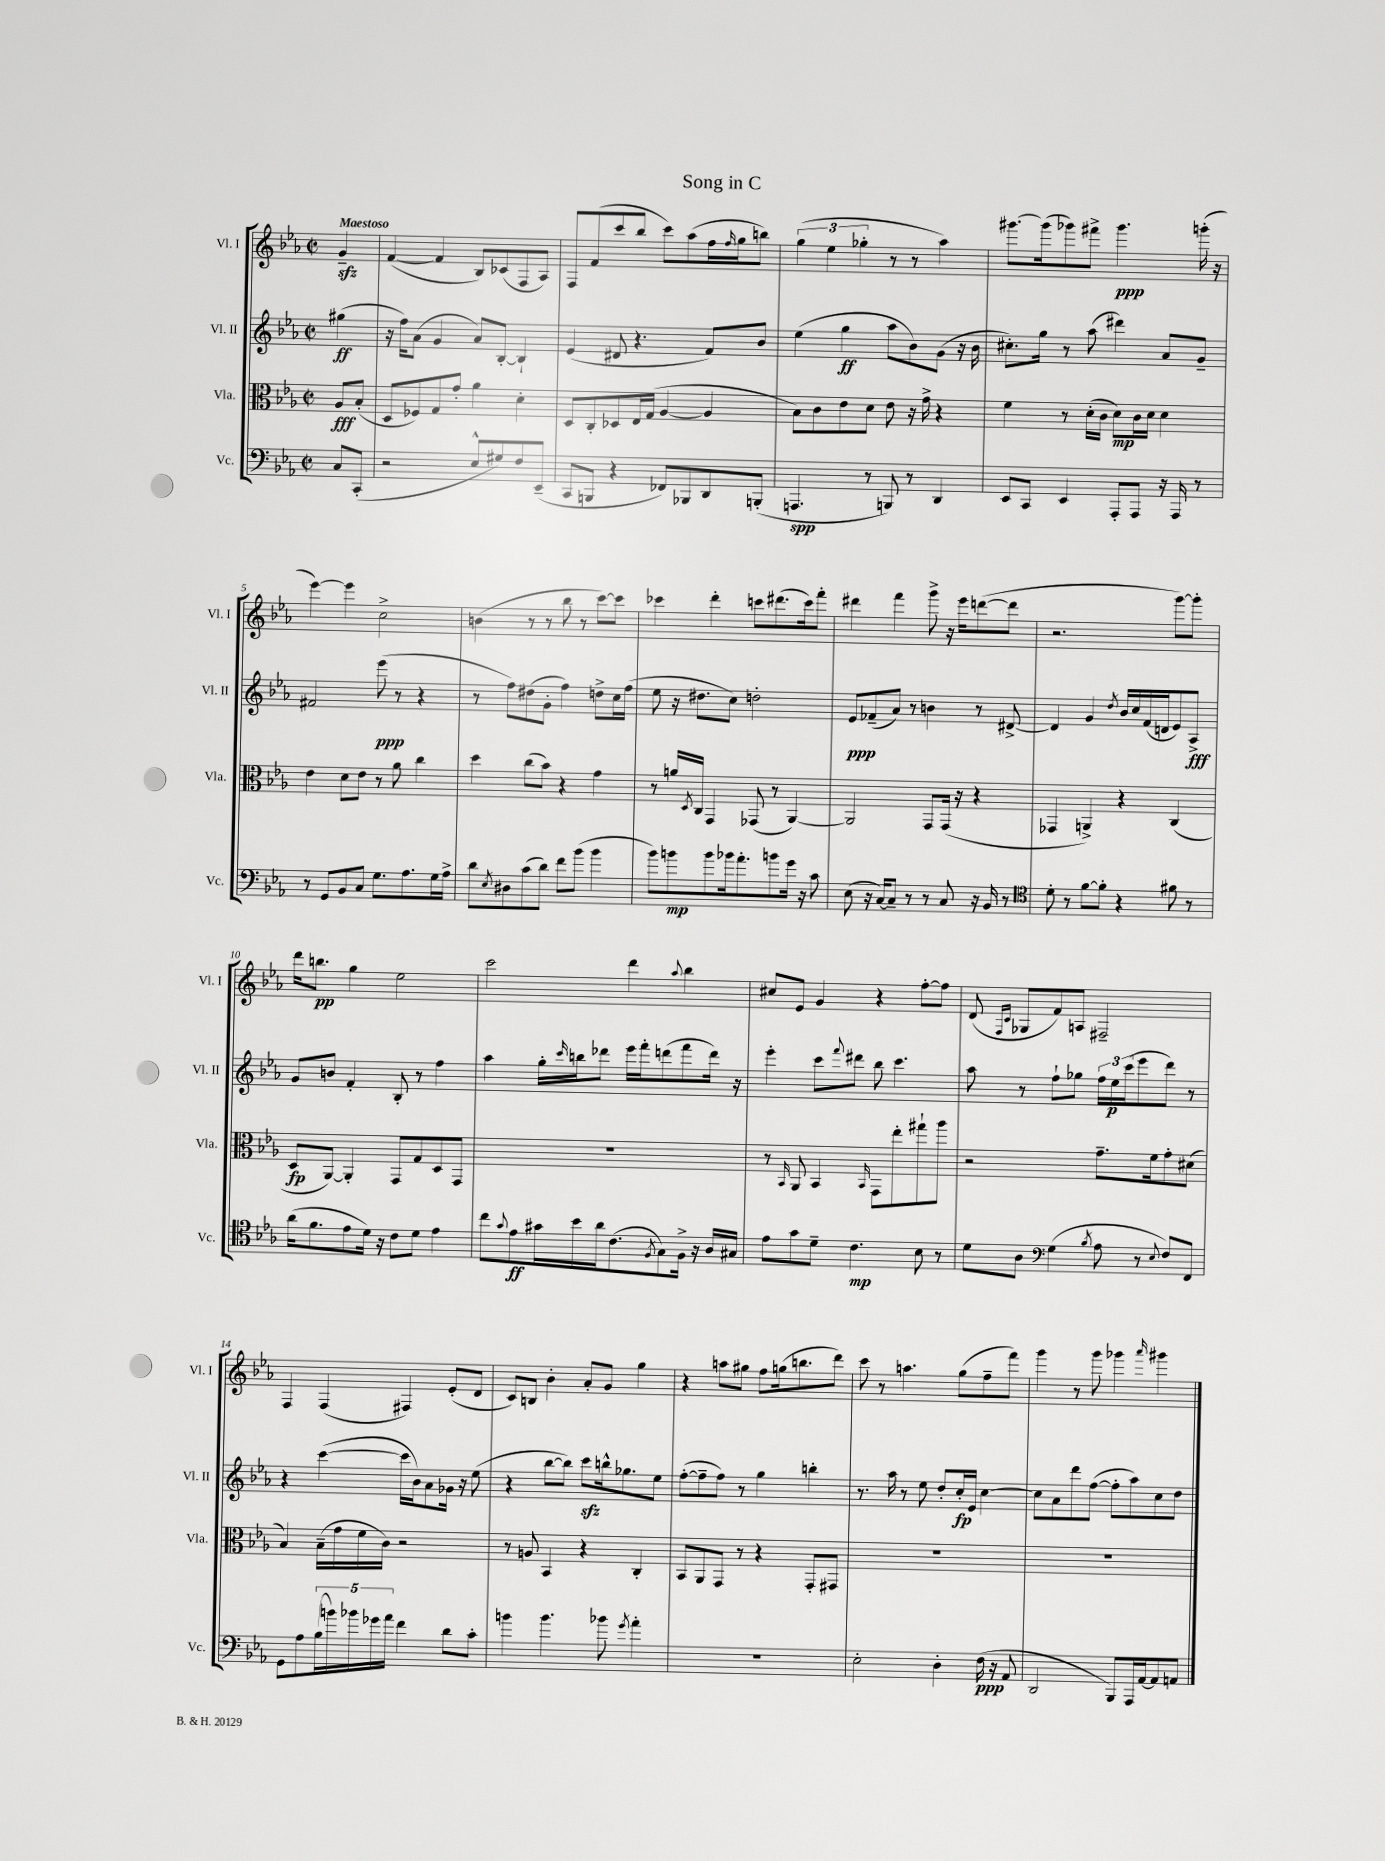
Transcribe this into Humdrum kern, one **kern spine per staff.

**kern	**kern	**kern	**kern
*staff4	*staff3	*staff2	*staff1
*clefF4	*clefC3	*clefG2	*clefG2
*k[b-e-a-]	*k[b-e-a-]	*k[b-e-a-]	*k[b-e-a-]
*M2/2	*M2/2	*M2/2	*M2/2
*met(c|)	*met(c|)	*met(c|)	*met(c|)
8C/L	8A-/L	(4gg#\	4g~/
(8CC'/J	(8B-'/J	.	.
=	=	=	=
2r	8D/L	16r	([4f/
.	.	16ff\LK)	.
.	8F-/)	(8a-\J	.
.	8G/	4g/	4f/]
.	8g'/J	.	.
8E-^^/L	4a-\	8a-/L)	8B-/L)
8G#/)	.	[8B-'/J	(8c-/
8F/	4d'\	4B-`/]	8F/
(8EE-~/J	.	.	8A-/J)
=	=	=	=
8CC/L	8D/L	(4e-/	8F/L
8BBB/J	8C'/	.	(8f/
4r	8D-/	8d#/	8ccc/
.	16E-/L	4.r	8bb-/J
.	(16G/JJ	.	.
8FF-/L)	[4A-/	.	8ccc\L)
8BBB-/	.	.	(8aa-\
8DD/	4A-/]	8f/L)	16ff\L
.	.	.	16qqff/
.	.	.	16gg\J
(8BBB'/J	.	8b-/J	8bb\J)
=	=	=	=
4.AAA/	8B-\L)	(4ee-\	(6gg\
.	8c\	.	.
.	.	.	6ee-\
.	8e-\	4gg\	.
.	.	.	6gg-'\
8r	8d\J	.	.
8BBB/)	8e-\	8aa-\L	8r
8r	16r	8b-\)	8r
.	16g^\	.	.
4DD/	4r	(8g\J	4aa-\)
.	.	16r	.
.	.	16b-\	.
=	=	=	=
8EE-/L	4f\	8.cc#'\L)	[8.ggg#\L
8CC/J	.	.	.
.	.	16gg\Jk	(16ggg#\]k
4EE-/	8r	8r	8ggg-\)
.	(16d'\LL	(8aa-\	8fff#^\J
.	16c\JJ	.	.
8AAA-'/L	8d\L)	4ddd#\)	4.ggg-\
8AAA-/J	16c\L	.	.
.	16d\JJ	.	.
16r	4d\	8a-/L	.
16AAA-/	.	.	.
8r	.	8g~/J	(16ggg'\
.	.	.	16r
=	=	=	=
8r	4e-\	2f#/	[4eee-\)
8GG/L	.	.	.
8BB-/	8d\L	.	4eee-\]
8C/J	8e-\J	.	.
8.G\L	8r	(8eee-\	2cc^\
.	8a-\	8r	.
8.A-\	.	.	.
.	4cc\	4r	.
16G\L	.	.	.
16A-^\JJ	.	.	.
=	=	=	=
8d\L	4dd\	8r	(4b\
8qE-/	.	.	.
8D#\	.	8ff\L)	.
(8c\	(8cc\L	(8dd#\	8r
8d\J)	8b-\J)	8g'\J	8r
8f\L	4r	4ff\)	8bb-\
(8b-\J	.	.	8r
4b-\	4g\	8dd^\L	[8ccc\L)
.	.	16cc\L	8ccc\]J
.	.	(16ff\JJ	.
=	=	=	=
8b-\L)	8r	8ee-\	4ccc-\
8b\	16a/LL	16r	.
.	8qD/	.	.
.	16C/JJ	8.dd#\L	.
8b\	4GG/	.	4ddd'\
16b-\k	.	8cc\J)	.
8.a-'\	.	.	.
.	(8GG-/	2dd'\	8ccc\L
8b\	8r	.	(8.ddd#\
16g\Jk	[4AA-/)	.	.
16r	.	.	16ccc\k)
8c\	.	.	8fff'\J
=	=	=	=
(8E-\	2AA-/]	8e-/L	4ddd#\
16r	.	(8f-~/	.
[16C/LK)	.	.	.
8C~/]J	.	8a-/J)	4fff\
8r	.	8r	.
8r	8GG/L	4b\	8ggg^\
8C/	(16GG/Jk	.	16r
.	16r	.	16eee-\LK
16r	4r	8r	([8ddd\
16BB-/	.	.	.
8r	.	[8d#^/	8ddd\]J
=	=	=	=
*clefC4	*	*	*
8d'\	4GG-/	4d#/]	2.r
8r	.	.	.
[8f\L	4AA^/)	4g/	.
8f'\]J	.	.	.
.	.	8qdd/	.
4r	4r	16b-/LL	.
.	.	16cc/	.
.	.	(16f/	.
.	.	16d/J	.
8f#\	(4C/	8e-/)	[8ggg\L)
8r	.	8A-^/J	8ggg'\]J
=	=	=	=
(16a-\LK	8D/L	8g/L	16ddd\LK
8.f\	.	.	8.bb\J
.	[8AA-/J)	8b/J	.
8e-\	4AA-'/]	4f'/	4gg\
16d\Jk)	.	.	.
16r	.	.	.
8c\L	8GG/L	8B-'/	2ee-\
8d\J	8G/	8r	.
4e-\	8D/	4ff\	.
.	8GG/J	.	.
=	=	=	=
8cc\L	1r	4aa-\	2ccc\
8qqg/	.	.	.
8e-\	.	.	.
16g#\L	.	16gg'\LL	.
.	.	16qqccc/	.
16b-\	.	16bb\J	.
16a-\J	.	8ddd-\J	.
(8.c\	.	.	.
.	.	16eee-\LL	4ddd\
.	.	16fff'\J	.
8qF/	.	.	.
8G\)	.	(8ddd\	.
.	.	.	8qqaa-/
16F^\Jk	.	8fff\	4bb-\
16r	.	.	.
16A-/LL	.	16ddd\Jk)	.
16G#/JJ	.	16r	.
=	=	=	=
8e-\L	8r	4eee-'\	8cc#/L
.	16qqBB-/	.	.
8g\	8AA-/	.	8e-/J
8d~\J	4BB-/	8ccc\L	4g/
.	.	8qqfff/	.
4.c\	.	8ddd#\J	.
.	16qqBB-/	.	.
.	8GG\L	8bb-\	4r
.	8ee-'\	4.ccc\	.
8B-\	8gg#`\	.	[8ff'\L
8r	8aa-\J	.	8ff\]J
=	=	=	=
8d\L	2r	8aa-\	(8d/
.	.	.	16qqF/LL
.	.	.	16qqc/JJ
8A-\J	.	8r	8G-/L
*clefF4	*	*	*
(4G\	.	8ff`\L	8f/)
.	.	8gg-\J	8A/J
8qB-/	.	.	.
8A-\	8.g~\L	24ff\LL	2F#~/
.	.	24ee-\	.
.	.	(24ccc\J	.
8r	.	8eee-\	.
.	16f\k	.	.
8qqE-/	.	.	.
8F/L)	8g'\	8ddd\J)	.
8FF/J	(8d#\J	8r	.
=	=	=	=
8GG\L	4B-/)	4r	4F/
8A-\	.	.	.
(20B-\L	(16B-~\LL	([4ccc\	(4F/
20b\)	.	.	.
.	16g\	.	.
20b-\	.	.	.
.	16f\	.	.
20g-\	.	.	.
.	16c\JJ)	.	.
20a-\JJ	.	.	.
4f\	2r	16ccc\]LL	4F#/)
.	.	16b-\J)	.
.	.	8a-\	.
8d\L	.	16g-\Jk	(8e-'/L
.	.	16r	.
8c'\J	.	(8ee-\	8d/J
=	=	=	=
4b\	8r	4r	8c/L)
.	8A/	.	8B/J
4.b\	4BB-/	[8bb-\L	4b-'\
.	.	8bb-\]J)	.
.	4r	8ccc\L	8a-'/L
8b-\	.	16bb^^\k	8g/J
.	.	8.gg-\	.
8qg/	.	.	.
4a-'\	4C'/	.	4gg\
.	.	8ee-\J	.
=	=	=	=
1r	8BB-/L	([8ff'\L	4r
.	8AA-/	8ff~\]	.
.	8GG/J	8ff\J)	8aa\L
.	8r	8r	8gg#\J
.	4r	4gg\	8ff\L
.	.	.	(16gg\k
.	.	.	8.bb\
.	8GG'/L	4bb'\	.
.	8GG#/J	.	8ddd\J)
=	=	=	=
2E-'\	1r	8.r	8ccc\
.	.	.	8r
.	.	16aa-\	.
.	.	8r	4.aa\
.	.	8ee-\	.
4D'\	.	8dd'/L	.
.	.	16cc'/L	(8gg\L
.	.	16e-/JJ	.
(16F\	.	[4cc\	8ff~\
16r	.	.	.
8AA-/	.	.	8fff\J)
=	=	=	=
2DD/	1r	8cc\]L	4ggg\
.	.	8a-\	.
.	.	8ddd\	8r
.	.	([8ff\J	8ggg\
8BBB-/L)	.	8ff'\]L	4ggg-\
16AAA-/L	.	8aa-\)	.
[16AA-/J	.	.	.
.	.	.	16qqaaa-/
8AA-/]	.	8cc\	4ggg#\
8AA/J	.	8dd\J	.
==	==	==	==
*-	*-	*-	*-
